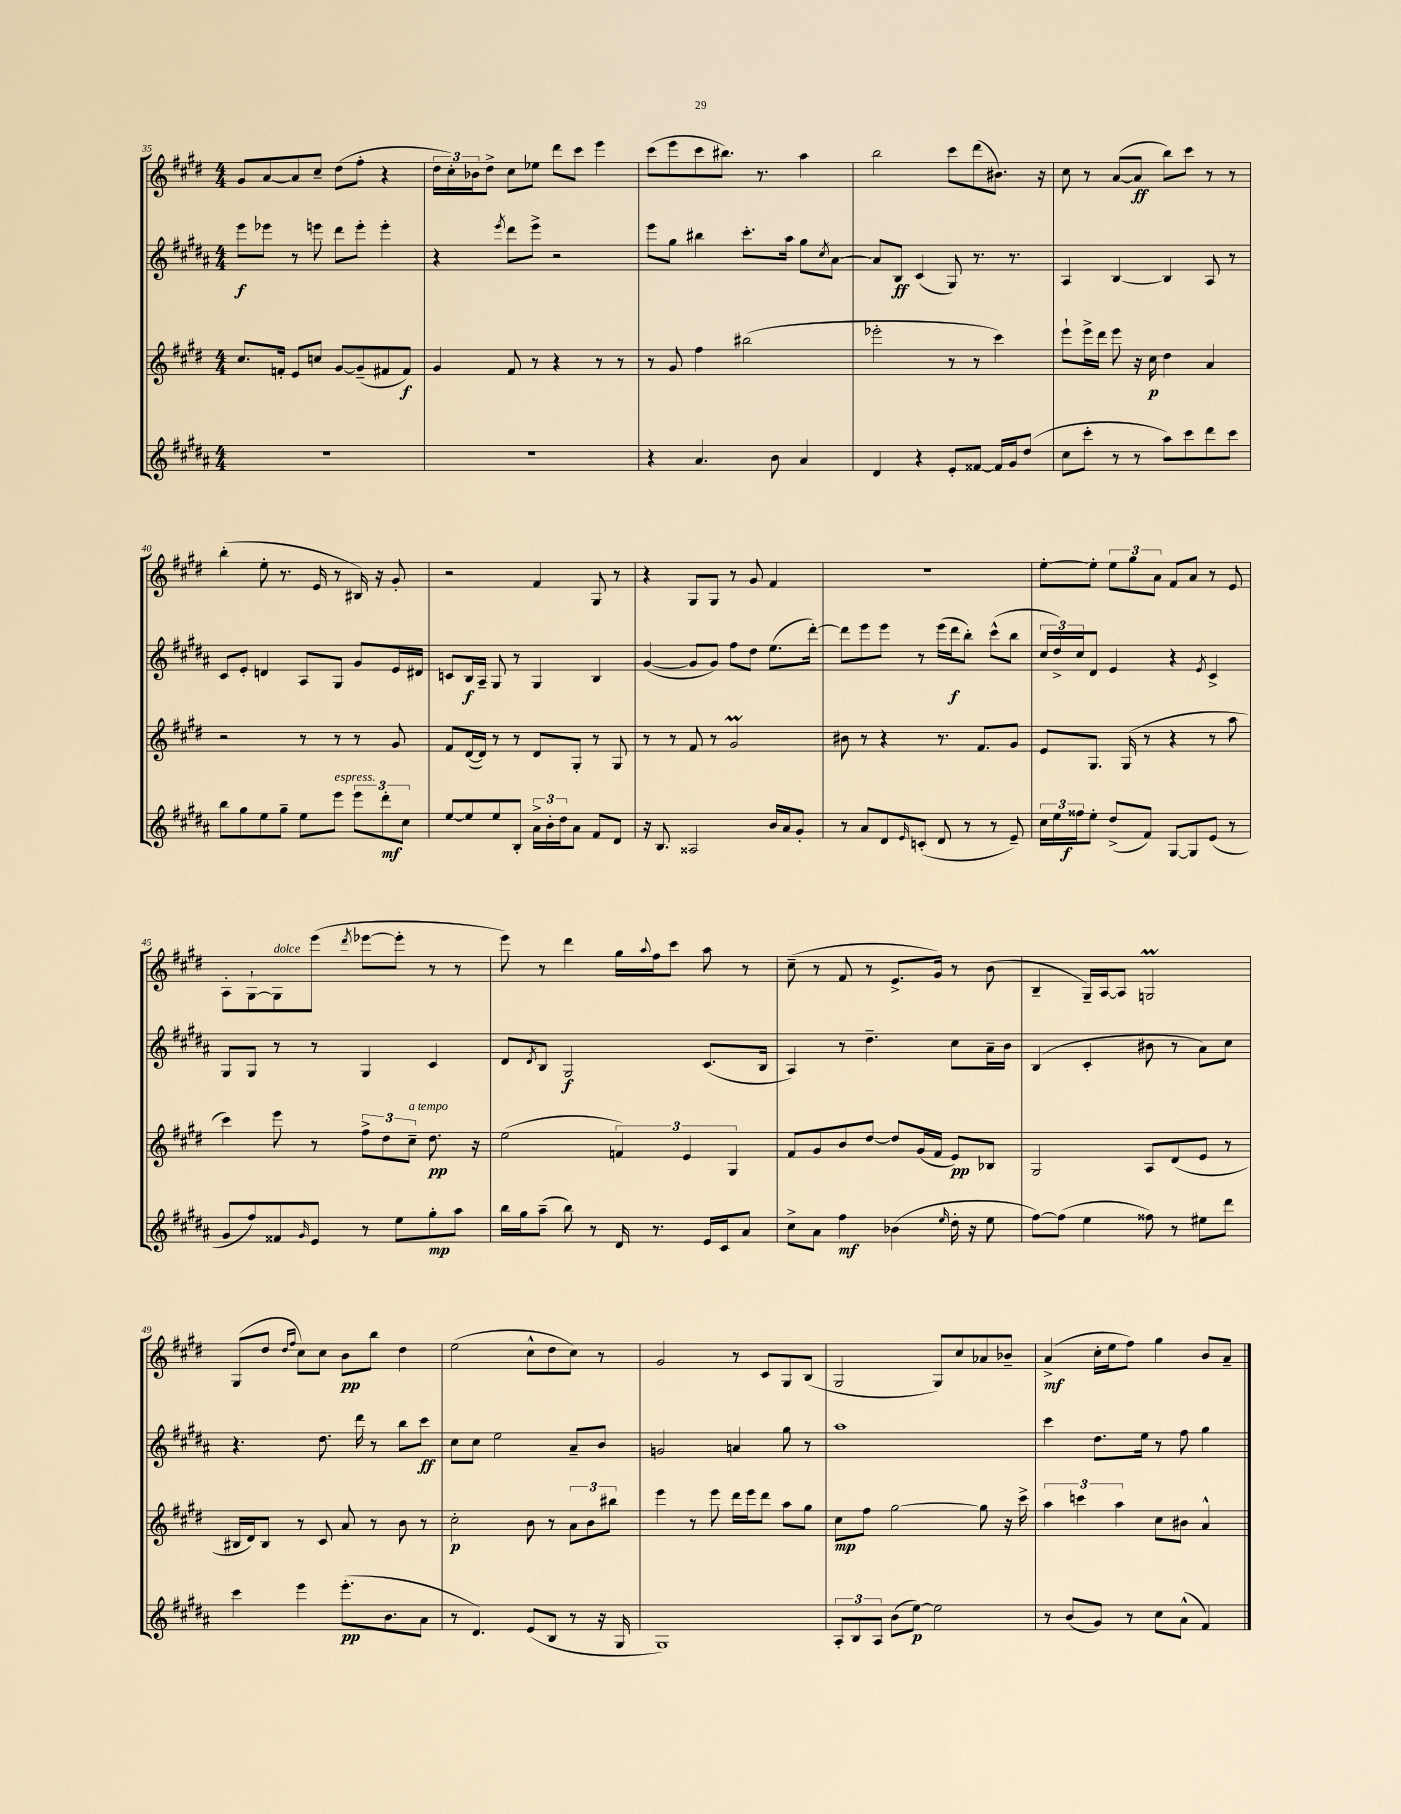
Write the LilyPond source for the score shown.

<<
\new StaffGroup <<
\new Staff = "s0" {
    \clef treble \key e \major \numericTimeSignature \time 4/4
    gis'8 a'8~ a'8 cis''8-- dis''8( fis''8-. r4 |
    \tuplet 3/2 { dis''16 cis''16-.) bes'16 } dis''8-> cis''8 ees''8 dis'''8 cis'''8 e'''4 |
    cis'''8( e'''8 cis'''8 bis''8.) r8. a''4 |
    b''2 cis'''8 dis'''8( bis'8.) r16 |
    cis''8 r8 a'8~( a'8\ff b''8) cis'''8 r8 r8 |
    b''4-.( e''8-. r8. e'16 r8 bis16) r16 gis'8-. |
    r2 fis'4 gis8 r8 |
    r4 gis8 gis8 r8 gis'8 fis'4 |
    R1 |
    e''8~-. e''8-. \tuplet 3/2 { e''8 gis''8 a'8 } fis'8 a'8 r8 e'8 |
    a8-. gis8~-! gis8^\markup { \italic "dolce" } e'''8( \acciaccatura { dis'''8 } ees'''8~ ees'''8-. r8 r8 |
    e'''8) r8 dis'''4 gis''16 \appoggiatura { a''8 } fis''16 cis'''8 a''8 r8 |
    cis''8--( r8 fis'8 r8 e'8.-> gis'16) r8 b'8( |
    b4-- gis16--) a16~ a8 g2\prall |
    gis8( dis''8 \grace { dis''16 fis''16 } cis''8) cis''8 b'8\pp b''8 dis''4 |
    e''2( cis''8-^ dis''8 cis''8) r8 |
    gis'2 r8 cis'8 gis8 b8( |
    gis2 gis8) cis''8 aes'8 bes'8-- |
    a'4->\mf( cis''16-. e''16 fis''8) gis''4 b'8 a'8-- \bar "|." |
}
\new Staff = "s1" {
    \clef treble \key b \major \numericTimeSignature \time 4/4
    e'''8\f ees'''8 r8 e'''8 dis'''8 e'''8-. e'''4-. |
    r4 \acciaccatura { e'''8 } dis'''8 e'''8-> r2 |
    e'''8 gis''8 bis''4 cis'''8.-. ais''16 gis''8 \acciaccatura { cis''8 } ais'8~ |
    ais'8 b8\ff cis'4( gis8) r8. r8. |
    ais4 b4~ b4 ais8 r8 |
    cis'8 e'8-. d'4 ais8 gis8 gis'8 e'16 dis'16 |
    c'8 b16\f ais16-- gis8 r8 gis4 b4 |
    gis'4~( gis'8 gis'8) fis''8 dis''8 e''8.( dis'''16~-.) |
    dis'''8 e'''8 e'''8 r8 e'''16( dis'''16\f b''8-.) cis'''8-^( b''8 |
    \tuplet 3/2 { cis''16 dis''16->) cis''16 } dis'8 e'4 r4 \acciaccatura { e'8 } cis'4-> |
    gis8 gis8 r8 r8 gis4 cis'4 |
    dis'8 \acciaccatura { dis'8 } b8 gis2\f cis'8.( b16 |
    ais4) r8 dis''4.-- cis''8 ais'16-- b'16 |
    b4( cis'4-. bis'8 r8 ais'8) cis''8 |
    r4. dis''8. dis'''16 r8 b''8 cis'''8\ff |
    cis''8 cis''8 e''2 ais'8-- b'8 |
    g'2 a'4 gis''8 r8 |
    ais''1 |
    cis'''4 dis''8. e''16 r8 fis''8 gis''4 \bar "|." |
}
\new Staff = "s2" {
    \clef treble \key e \major \numericTimeSignature \time 4/4
    cis''8. f'16-. e'8 c''8 gis'8~ gis'8--( fis'8 fis'8\f) |
    gis'4 fis'8 r8 r4 r8 r8 |
    r8 gis'8 fis''4 bis''2( |
    ees'''2-. r8 r8 cis'''4) |
    e'''8-! e'''16-> dis'''16 e'''8 r16 cis''16\p dis''4 a'4 |
    r2 r8 r8 r8 gis'8 |
    fis'8 dis'16~( dis'16) r8 r8 dis'8 gis8-. r8 gis8 |
    r8 r8 fis'8 r8 gis'2\prall |
    bis'8 r8 r4 r8. fis'8. gis'8 |
    e'8 gis8. gis16( r8 r4 r8 a''8 |
    cis'''4) e'''8 r8 \tuplet 3/2 { fis''8-> dis''8 cis''8--^\markup { \italic "a tempo" } } dis''8.\pp r16 |
    e''2( \tuplet 3/2 { f'4) e'4 gis4 } |
    fis'8 gis'8 b'8 dis''8~ dis''8 gis'16( fis'16 e'8\pp) bes8 |
    gis2 a8 dis'8( e'8 r8 |
    bis16 dis'16) bis8 r8 cis'8 a'8 r8 b'8 r8 |
    cis''2-.\p b'8 r8 \tuplet 3/2 { a'8 b'8 bis''8 } |
    e'''4 r8 e'''8 dis'''16 e'''16 dis'''8 a''8 gis''8 |
    cis''8\mp fis''8 gis''2~ gis''8 r16 cis'''16-> |
    \tuplet 3/2 { a''4 c'''4 a''4 } cis''8 bis'8 a'4-^ \bar "|." |
}
\new Staff = "s3" {
    \clef treble \key b \major \numericTimeSignature \time 4/4
    R1 |
    R1 |
    r4 ais'4. b'8 ais'4 |
    dis'4 r4 e'8-. fisis'8~ fisis'16 gis'16 dis''8( |
    cis''8 cis'''8-. r8 r8 ais''8) cis'''8 dis'''8 cis'''8 |
    b''8 gis''8 e''8 gis''8-- e''8 e'''8^\markup { \italic "espress." } \tuplet 3/2 { e'''8 dis'''8-.\mf cis''8 } |
    e''8~ e''8 e''8 b8-. \tuplet 3/2 { ais'16-> b'16-. dis''16 } ais'8 fis'8 dis'8 |
    r16 b8. aisis2 b'16 ais'16 gis'8-. |
    r8 ais'8 dis'8 \grace { e'16 } c'8-.( dis'8 r8 r8 e'8--) |
    \tuplet 3/2 { cis''16 e''16 fisis''16\f } e''8-. dis''8->( fis'8) gis8~ gis8 e'8( r8 |
    gis'8 fis''8) fisis'8 \grace { gis'16 } e'8 r8 e''8 gis''8-.\mp ais''8 |
    b''16 gis''16 ais''8--( b''8) r8 dis'16 r8. e'16 cis'16 ais'8 |
    cis''8-> ais'8 fis''4\mf bes'4( \grace { e''16 } dis''16-. r16 e''8 |
    fis''8~) fis''8( e''4 fisis''8) r8 eis''8 dis'''8 |
    cis'''4 e'''4 e'''8.-.\pp( b'8. ais'8 |
    r8 dis'4.) e'8( b8 r8 r16 gis16 |
    gis1) |
    \tuplet 3/2 { ais8-. b8 ais8 } b'8( e''8~\p) e''2 |
    r8 b'8( gis'8) r8 cis''8 ais'8-^( fis'4) \bar "|." |
}
>>
>>
\layout { \context { \Score currentBarNumber = #35 } }
